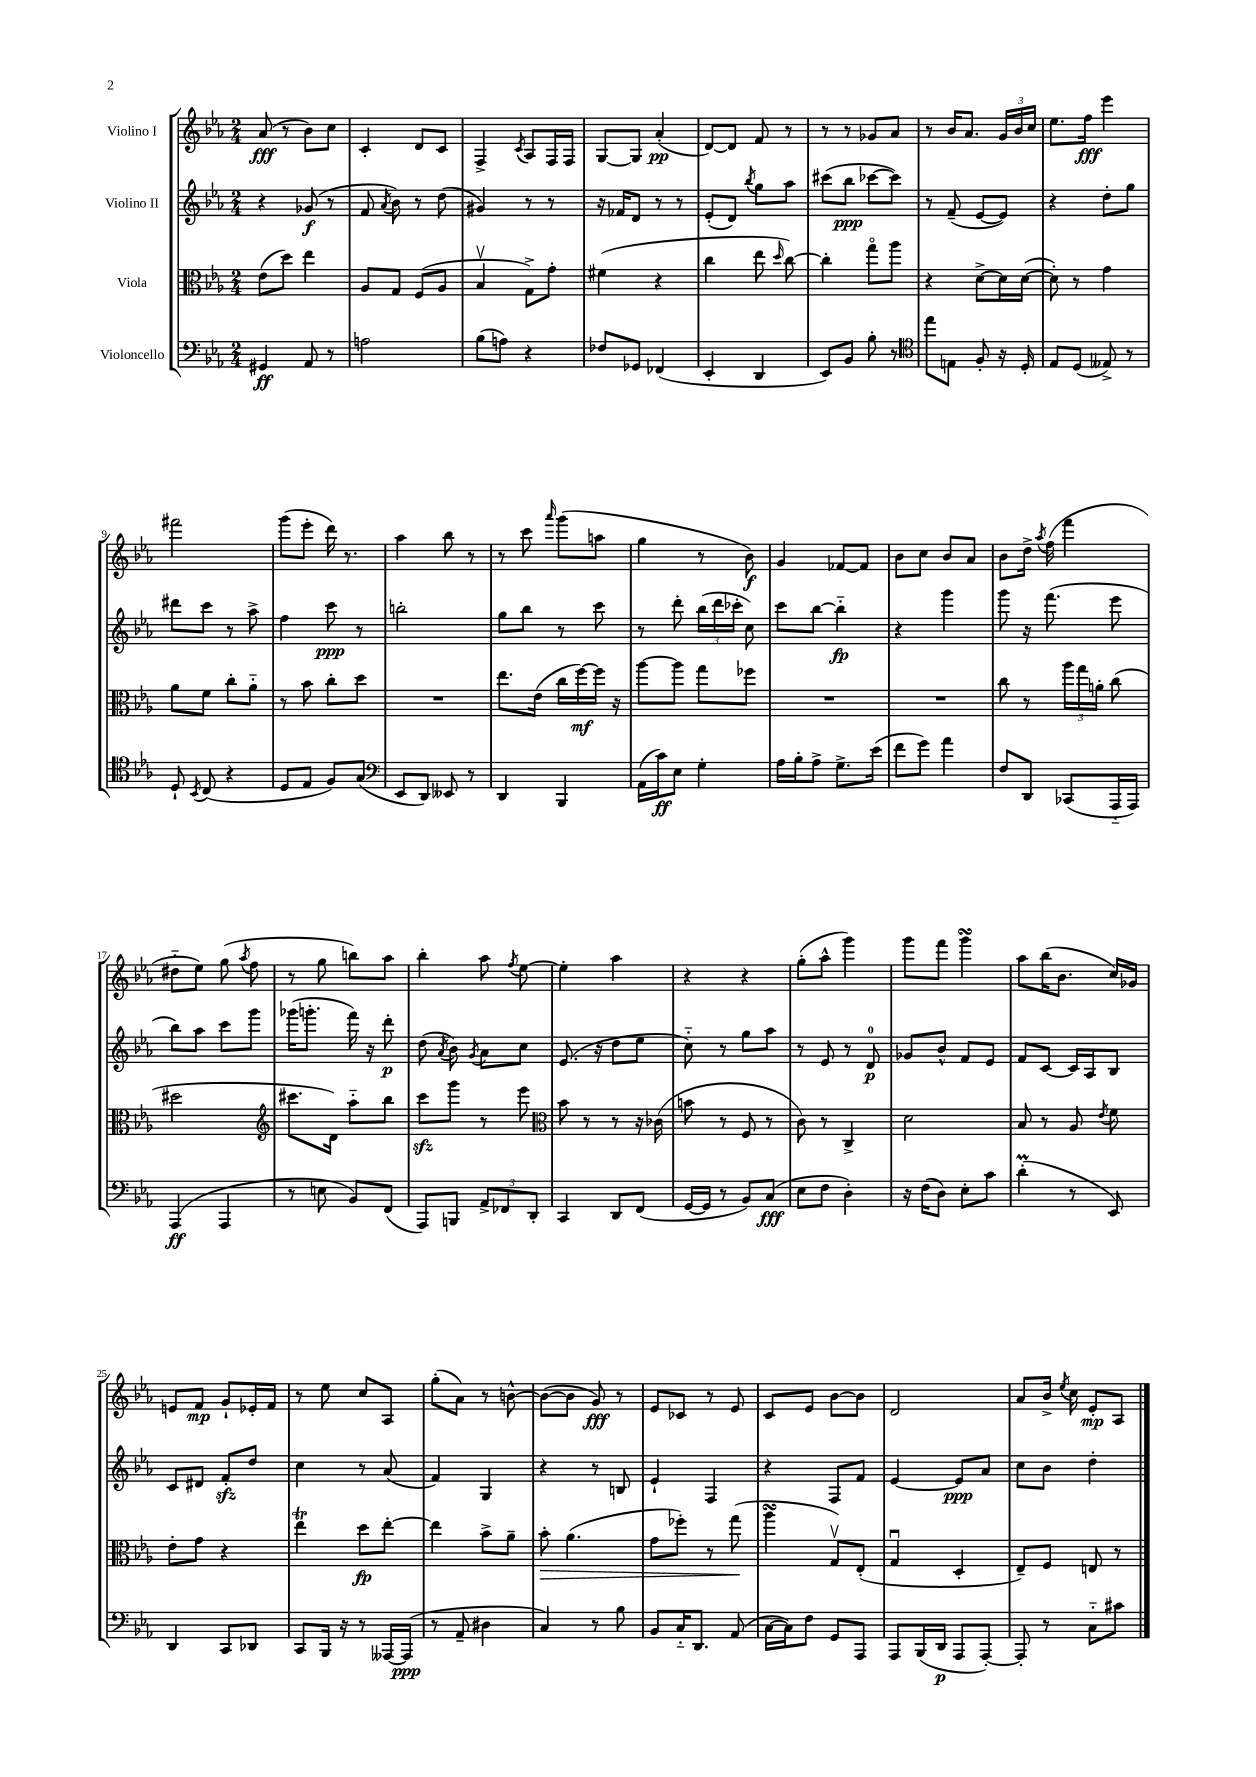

**kern	**dynam	**kern	**dynam	**kern	**dynam	**kern	**dynam
*part4	*part4	*part3	*part3	*part2	*part2	*part1	*part1
*staff4	*staff4	*staff3	*staff3	*staff2	*staff2	*staff1	*staff1
*I"Violoncello	*	*I"Viola	*	*I"Violino II	*	*I"Violino I	*
*clefF4	*	*clefC3	*	*clefG2	*	*clefG2	*
*k[b-e-a-]	*	*k[b-e-a-]	*	*k[b-e-a-]	*	*k[b-e-a-]	*
*M2/4	*	*M2/4	*	*M2/4	*	*M2/4	*
=1	=1	=1	=1	=1	=1	=1	=1
4GG#X/	ff	(8e-\L	.	4r	.	(8a-/	fff
.	.	8dd\J)	.	.	.	8r	.
8AA-/	.	4ee-\	.	(8g-X/	f	8b-\L)	.
8r	.	.	.	8r	.	8cc\J	.
=2	=2	=2	=2	=2	=2	=2	=2
2An\	.	8A-/L	.	8f/	.	4c'/	.
.	.	.	.	8qa-/	.	.	.
.	.	8G/J	.	8b-\)	.	.	.
.	.	(8F/L	.	8r	.	8d/L	.
.	.	8A-/J	.	(8dd\	.	8c/J	.
=3	=3	=3	=3	=3	=3	=3	=3
(8B-\L	.	4B-v/	.	4g#X/)	.	4F^/	.
8An\J)	.	.	.	.	.	.	.
.	.	.	.	.	.	8qc/	.
4r	.	8G^\L)	.	8r	.	8A-/L	.
.	.	8g'\J	.	8r	.	16F/L	.
.	.	.	.	.	.	16F/JJ	.
=4	=4	=4	=4	=4	=4	=4	=4
8F-X/L	.	(4f#X\	.	16r	.	[8G/L	.
.	.	.	.	16f-X/KL	.	.	.
8GG-X/J	.	.	.	8d/J	.	8G/J]	.
(4FF-X/	.	4r	.	8r	.	(4a-'/	pp
.	.	.	.	8r	.	.	.
=5	=5	=5	=5	=5	=5	=5	=5
4EE-'/	.	4cc\	.	(8e-'/L	.	[8d/L)	.
.	.	.	.	8d/J)	.	8d/J]	.
.	.	.	.	8qbb-/	.	.	.
4DD/	.	8ee-\	.	8gg\L	.	8f/	.
.	.	16qqdd/	.	.	.	.	.
.	.	[8cc\)	.	8aa-\J	.	8r	.
=6	=6	=6	=6	=6	=6	=6	=6
8EE-/L)	.	4cc'\]	.	(8ccc#X\L	.	8r	.
8BB-/J	.	.	.	8bb-\J	ppp	8r	.
8B-'\	.	8gg\L	.	[8ccc-X\L	.	8g-X/L	.
8r	.	8aa-\J	.	8ccc-\J])	.	8a-/J	.
=7	=7	=7	=7	=7	=7	=7	=7
*clefC4	*	*	*	*	*	*	*
8ee-\L	.	4r	.	8r	.	8r	.
8En\J	.	.	.	(8f~/	.	16b-/KL	.
.	.	.	.	.	.	8.a-/J	.
8F'/	.	[8d^\L	.	[8e-/L	.	.	.
16r	.	16d\L]	.	8e-/J])	.	24g/LL	.
.	.	.	.	.	.	24b-/	.
16D'/	.	([16d\JJ	.	.	.	.	.
.	.	.	.	.	.	24cc/JJ	.
=8	=8	=8	=8	=8	=8	=8	=8
8E-/L	.	8d'\])	.	4r	.	8.ee-\L	.
(8D/J	.	8r	.	.	.	.	.
.	.	.	.	.	.	16ff\Jk	fff
8E--X^/)	.	4g\	.	8dd'\L	.	4eee-\	.
8r	.	.	.	8gg\J	.	.	.
!!LO:LB:g=z
=9	=9	=9	=9	=9	=9	=9	=9
8D`/	.	8a-\L	.	8ddd#X\L	.	2fff#X\	.
8qBB-/	.	.	.	.	.	.	.
(8C/	.	8f\J	.	8ccc\J	.	.	.
4r	.	8cc'\L	.	8r	.	.	.
.	.	8a-\J	.	8aa-^\	.	.	.
=10	=10	=10	=10	=10	=10	=10	=10
8D/L	.	8r	.	4ff\	.	(8ggg\L	.
8E-/J	.	8b-\	.	.	.	8eee-'\J	.
8F/L)	.	8cc'\L	.	8ccc\	ppp	16ddd\)	.
.	.	.	.	.	.	8.r	.
(8G/J	.	8dd\J	.	8r	.	.	.
=11	=11	=11	=11	=11	=11	=11	=11
*clefF4	*	*	*	*	*	*	*
8EE-/L	.	2r	.	2bbn'\	.	4aa-\	.
8DD/J)	.	.	.	.	.	.	.
8EE--X/	.	.	.	.	.	8bb-\	.
8r	.	.	.	.	.	8r	.
=12	=12	=12	=12	=12	=12	=12	=12
4DD/	.	8.ee-\L	.	8gg\L	.	8r	.
.	.	.	.	8bb-\J	.	8ccc\	.
.	.	(16e-\Jk	.	.	.	.	.
.	.	.	.	.	.	16qqaaa-/	.
4BBB-/	.	16cc\LL	.	8r	.	(8ggg\L	.
.	.	[16ff\)	mf	.	.	.	.
.	.	16ff\JJ]	.	8ccc\	.	8aan\J	.
.	.	16r	.	.	.	.	.
=13	=13	=13	=13	=13	=13	=13	=13
(16AA-\LL	.	[8aa-\L	.	8r	.	4gg\	.
16c\J)	ff	.	.	.	.	.	.
8E-\J	.	8aa-\J]	.	8ddd'\	.	.	.
4G'\	.	8gg\L	.	(24bb-\LL	.	8r	.
.	.	.	.	24ddd\	.	.	.
.	.	.	.	24ccc-X'\JJ	.	.	.
.	.	8ff-X\J	.	8cc\)	.	8b-\)	f
=14	=14	=14	=14	=14	=14	=14	=14
16A-\LL	.	2r	.	8ccc\L	.	4g/	.
16B-'\J	.	.	.	.	.	.	.
8A-^\J	.	.	.	[8bb-\J	.	.	.
8.G^\L	.	.	.	4bb-\]	fp	[8f-X/L	.
.	.	.	.	.	.	8f-/J]	.
(16e-\Jk	.	.	.	.	.	.	.
=15	=15	=15	=15	=15	=15	=15	=15
8f\L	.	2r	.	4r	.	8b-\L	.
8g\J)	.	.	.	.	.	8cc\J	.
4a-\	.	.	.	4ggg\	.	8b-/L	.
.	.	.	.	.	.	8a-/J	.
=16	=16	=16	=16	=16	=16	=16	=16
8F/L	.	8cc\	.	8ggg\	.	8b-\L	.
8DD/J	.	8r	.	16r	.	16dd^\Jk	.
.	.	.	.	.	.	8qaa-/	.
.	.	.	.	(8.fff\	.	(16ff\	.
(8CC-X/L	.	24aa-\LL	.	.	.	4fff\	.
.	.	24gg\	.	.	.	.	.
.	.	24an'\JJ	.	.	.	.	.
16AAA-/L	.	(8cc\	.	8eee-\	.	.	.
16AAA-/JJ)	.	.	.	.	.	.	.
!!LO:LB:g=z
=17	=17	=17	=17	=17	=17	=17	=17
(4AAA-/	ff	2dd#X\	.	8bb-\L)	.	8dd#X\L	.
.	.	.	.	8aa-\J	.	8ee-\J)	.
4AAA-/	.	.	.	8ccc\L	.	(8gg\	.
.	.	.	.	.	.	8qaa-/	.
.	.	.	.	8ggg\J	.	8ff\	.
=18	=18	=18	=18	=18	=18	=18	=18
*	*	*clefG2	*	*	*	*	*
8r	.	8.ccc#X\L	.	(16ggg-X\KL	.	8r	.
.	.	.	.	8.gggn'\J	.	.	.
8En\	.	.	.	.	.	8gg\	.
.	.	16d\Jk)	.	.	.	.	.
8BB-/L)	.	8aa-\L	.	16fff\)	.	8bbn\L)	.
.	.	.	.	16r	.	.	.
(8FF/J	.	8bb-\J	.	8ddd'\	p	8aa-\J	.
=19	=19	=19	=19	=19	=19	=19	=19
8AAA-/L)	.	8ccczz\L	.	(8dd\	.	4bb-'\	.
.	.	.	.	8qa-/	.	.	.
8BBBn/J	.	8ggg\J	.	8b-\)	.	.	.
.	.	.	.	8qg/	.	.	.
12AA-^/L	.	8r	.	8a-\L	.	8aa-\	.
12FF-X/	.	.	.	.	.	.	.
.	.	.	.	.	.	8qff/	.
.	.	8eee-\	.	8cc\J	.	[8ee-\	.
12DD'/J	.	.	.	.	.	.	.
=20	=20	=20	=20	=20	=20	=20	=20
*	*	*clefC3	*	*	*	*	*
4CC/	.	8b-\	.	(8.e-/	.	4ee-'\]	.
.	.	8r	.	.	.	.	.
.	.	.	.	16r	.	.	.
8DD/L	.	8r	.	8dd\L	.	4aa-\	.
(8FF/J	.	16r	.	8ee-\J	.	.	.
.	.	(16c-X\	.	.	.	.	.
=21	=21	=21	=21	=21	=21	=21	=21
[16GG/LL	.	8bn\	.	8cc\)	.	4r	.
16GG/JJ]	.	.	.	.	.	.	.
8r	.	8r	.	8r	.	.	.
8BB-/L)	.	8F/	.	8gg\L	.	4r	.
(8C/J	fff	8r	.	8aa-\J	.	.	.
=22	=22	=22	=22	=22	=22	=22	=22
8E-\L	.	8c\)	.	8r	.	(8gg'\L	.
8F\J	.	8r	.	8e-/	.	8aa-^^\J	.
4D'\)	.	4C^/	.	8r	.	4ggg\)	.
.	.	.	.	8d/	p	.	.
=23	=23	=23	=23	=23	=23	=23	=23
16r	.	2d\	.	8g-X/L	.	8ggg\L	.
(16F\KL	.	.	.	.	.	.	.
8D\J)	.	.	.	8b-^^/J	.	8fff\J	.
8E-'\L	.	.	.	8f/L	.	4gggsSsS\	.
8c\J	.	.	.	8e-/J	.	.	.
=24	=24	=24	=24	=24	=24	=24	=24
(4dm'\	.	8B-/	.	8f/L	.	8aa-\L	.
.	.	8r	.	[8c/J	.	(16bb-\K	.
.	.	.	.	.	.	8.b-\J	.
8r	.	8A-/	.	16c/LL]	.	.	.
.	.	.	.	16A-/J	.	.	.
.	.	8qe-/	.	.	.	.	.
8EE-/)	.	8f\	.	8B-/J	.	16cc/LL)	.
.	.	.	.	.	.	16g-X/JJ	.
!!LO:LB:g=z
=25	=25	=25	=25	=25	=25	=25	=25
4DD/	.	8e-'\L	.	8c/L	.	8en/L	.
.	.	8g\J	.	8d#X/J	.	8f/J	mp
8CC/L	.	4r	.	8fzz'/L	.	8g`/L	.
8DD-X/J	.	.	.	8dd/J	.	16e-X'/L	.
.	.	.	.	.	.	16f/JJ	.
=26	=26	=26	=26	=26	=26	=26	=26
8CC/L	.	4ee-T\	.	4cc\	.	8r	.
16BBB-/Jk	.	.	.	.	.	8ee-\	.
16r	.	.	.	.	.	.	.
8r	.	8dd\L	fp	8r	.	8cc/L	.
[16AAA--X/LL	.	[8ee-'\J	.	(8a-/	.	8A-/J	.
(16AAA--/JJ]	ppp	.	.	.	.	.	.
=27	=27	=27	=27	=27	=27	=27	=27
8r	.	4ee-\]	.	4f/)	.	(8gg'\L	.
8AA-~/	.	.	.	.	.	8a-\J)	.
4D#X\	.	8b-^\L	.	4G/	.	8r	.
.	.	8a-~\J	.	.	.	[8bn^^\	.
=28	=28	=28	=28	=28	=28	=28	=28
!	!	!	!LO:HP:b	!	!	!	!
4C/)	.	8b-'\	>	4r	.	(8b\L_	.
.	.	(4.a-\	.	.	.	8b\J]	.
8r	.	.	.	8r	.	8g/)	fff
8B-\	.	.	.	8Bn/	.	8r	.
=29	=29	=29	=29	=29	=29	=29	=29
8BB-/L	.	8g\L	.	4e-`/	.	8e-/L	.
16C/K	.	8ff-X'\J)	.	.	.	8c-X/J	.
8.DD/J	.	.	.	.	.	.	.
.	.	8r	.	4F/	.	8r	.
(8AA-/	.	(8gg\	.	.	.	8e-/	.
.	.	.	]	.	.	.	.
=30	=30	=30	=30	=30	=30	=30	=30
[16C\LL	.	4aa-sSSs\	.	4r	.	8c/L	.
16C\J])	.	.	.	.	.	.	.
8F\J	.	.	.	.	.	8e-/J	.
8GG/L	.	8Gv/L)	.	8F/L	.	[8b-\L	.
8AAA-/J	.	(8E-'/J	.	8f/J	.	8b-\J]	.
=31	=31	=31	=31	=31	=31	=31	=31
8AAA-/L	.	4Gu/	.	[4e-/	.	2d/	.
(16BBB-/L	.	.	.	.	.	.	.
16DD/JJ	p	.	.	.	.	.	.
8AAA-/L	.	4D'/	.	8e-/L]	ppp	.	.
[8AAA-'/J)	.	.	.	8a-/J	.	.	.
=32	=32	=32	=32	=32	=32	=32	=32
8AAA-'/]	.	8E-~/L)	.	8cc\L	.	8a-/L	.
8r	.	8F/J	.	8b-\J	.	16b-^/Jk	.
.	.	.	.	.	.	8qee-/	.
.	.	.	.	.	.	16cc\	.
8C\L	.	8En/	.	4dd'\	.	8e-'/L	mp
8c#X\J	.	8r	.	.	.	8A-/J	.
==	==	==	==	==	==	==	==
*-	*-	*-	*-	*-	*-	*-	*-
